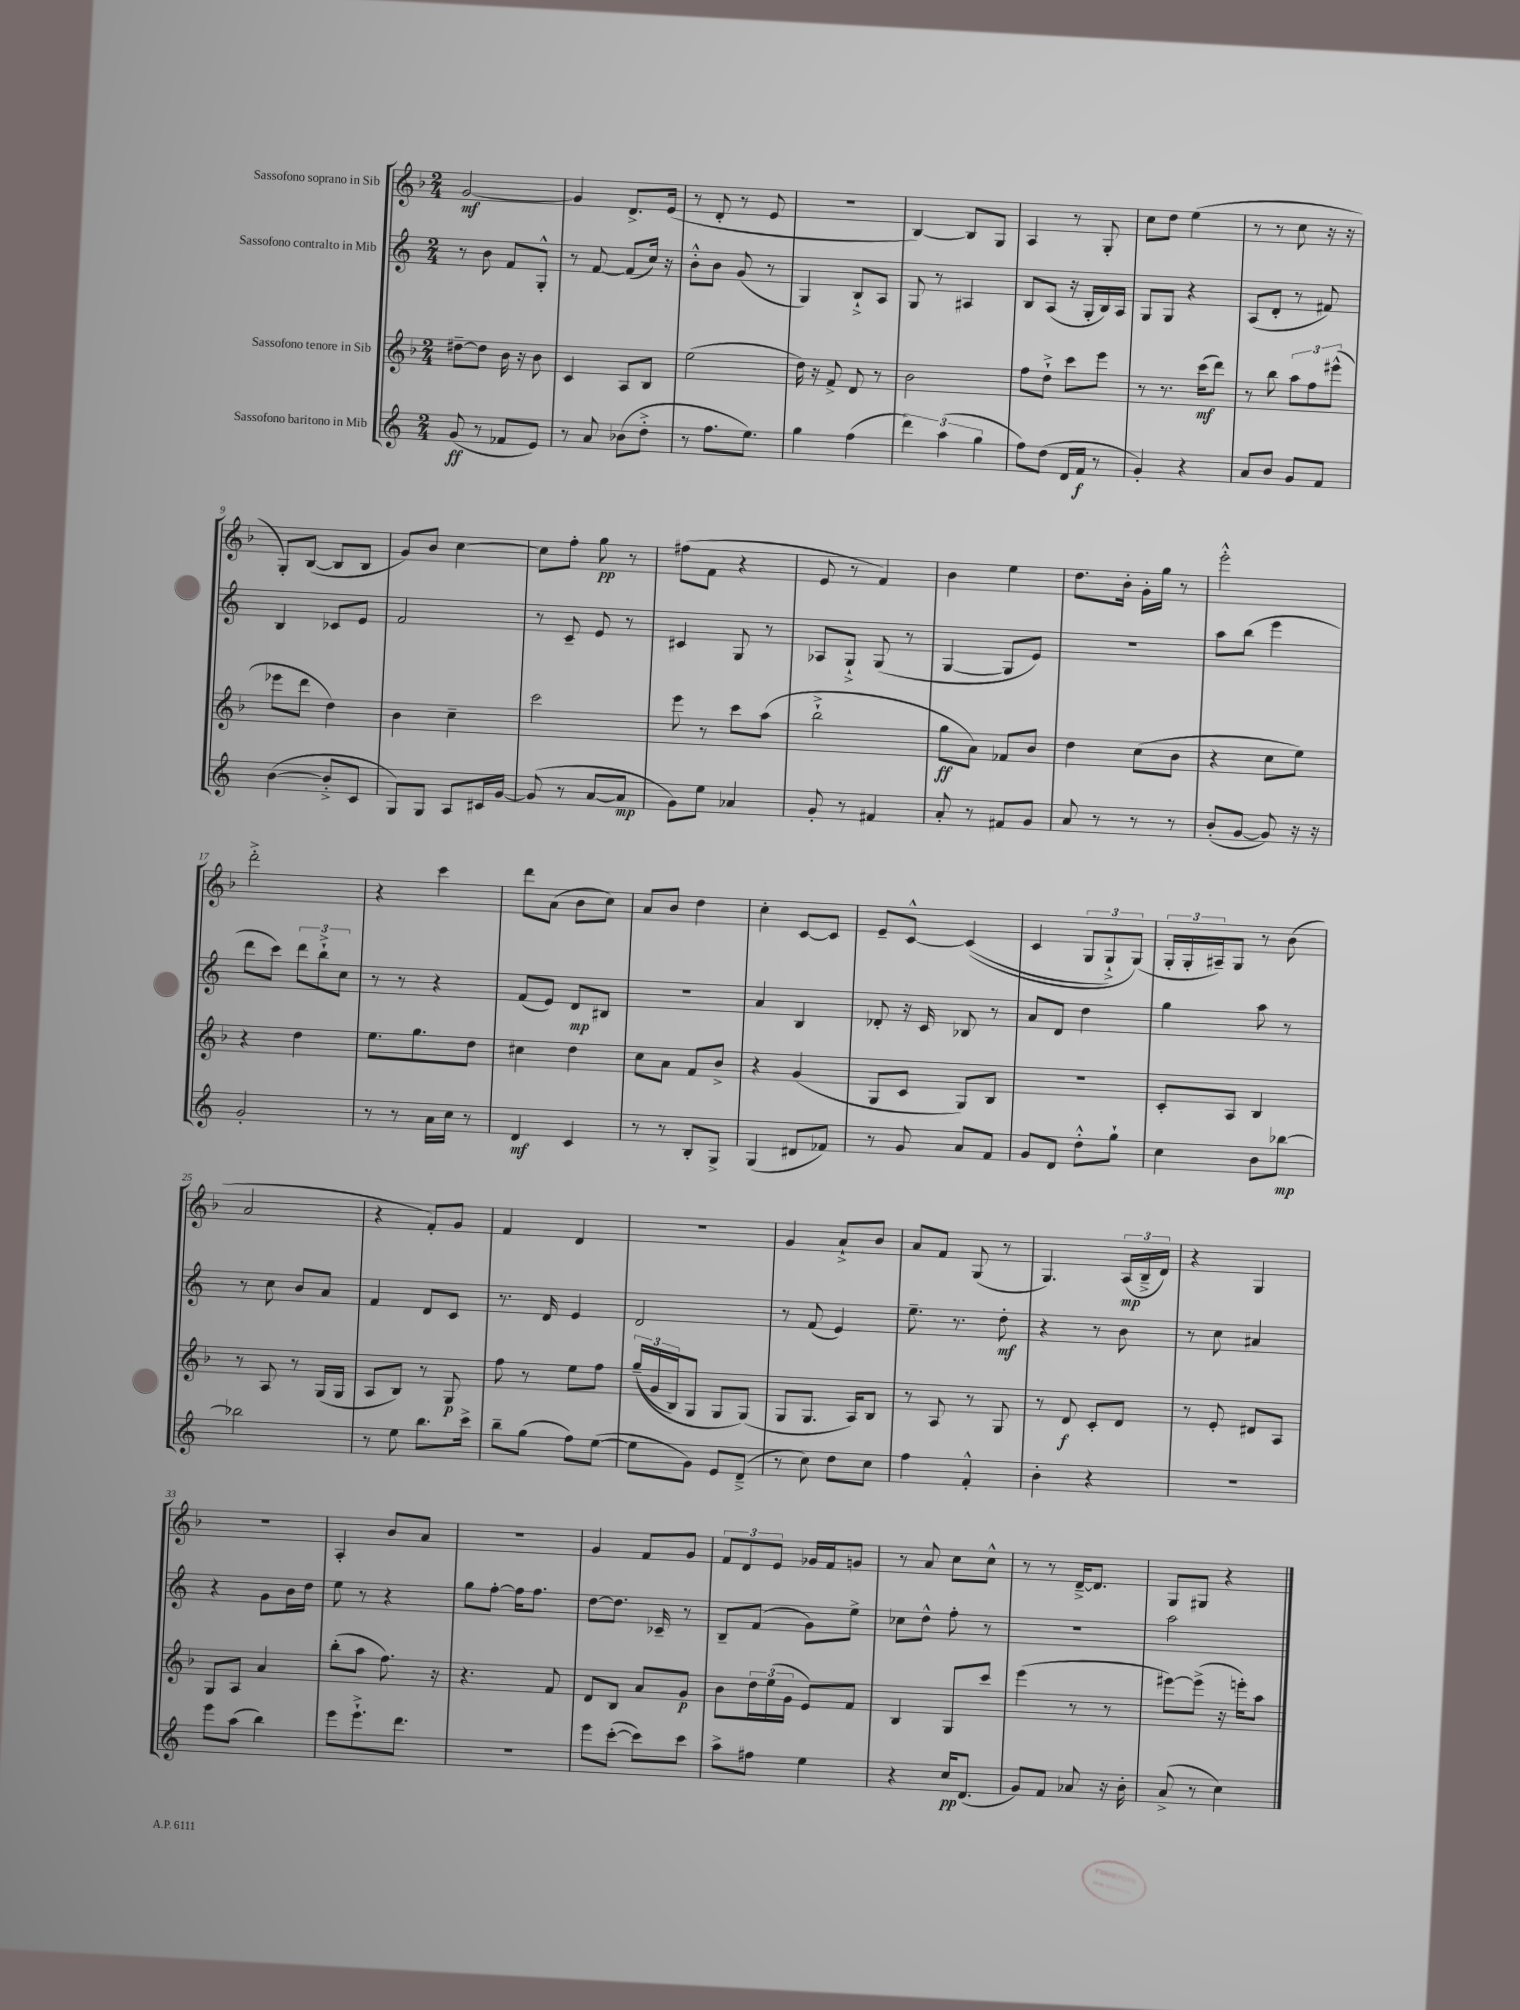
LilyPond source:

<<
\new StaffGroup <<
\new Staff = "s0" \with { instrumentName = "Sassofono soprano in Sib" } {
    \clef treble \key f \major \numericTimeSignature \time 2/4
    g'2~\mf |
    g'4 d'8.-> e'16( |
    r8 d'8-. r8 e'8 |
    r2 |
    bes4~) bes8 g8 |
    a4 r8 g8-. |
    c''8 d''8 e''4( |
    r8 r8 c''8 r16 r16 |
    g8-.) bes8~( bes8 bes8 |
    g'8) bes'8 c''4~ |
    c''8 f''8-. g''8\pp r8 |
    fis''8( f'8 r4 |
    e'8 r8 f'4) |
    bes'4 e''4 |
    d''8. bes'16-. g'16-. g''16 r8 |
    e'''2-.-^ |
    d'''2-.-> |
    r4 c'''4 |
    d'''8 a'8( bes'8 c''8) |
    a'8 bes'8 d''4 |
    c''4-. c'8~ c'8 |
    e'8-- c'8~-^ c'4(\( |
    c'4 \tuplet 3/2 { g8 g8-!->) g8(\) } |
    \tuplet 3/2 { g16-. g16-. ais16--) } g8 r8 bes'8( |
    a'2 |
    r4 f'8-.) g'8 |
    f'4 d'4 |
    R2 |
    g'4 a'8-!-> bes'8 |
    a'8 f'8 g8( r8 |
    g4.) \tuplet 3/2 { a16\mp( bes16---> d'16) } |
    r4 g4 |
    r2 |
    a4-. bes'8 a'8 |
    r2 |
    g'4 f'8 g'8 |
    \tuplet 3/2 { f'8 d'8 e'8 } ges'16 f'16 g'8 |
    r8 a'8 c''8 c''8-^ |
    r8 r8 d'16~---> d'8. |
    g8 gis8 r4 \bar "|." |
}
\new Staff = "s1" \with { instrumentName = "Sassofono contralto in Mib" } {
    \clef treble \key c \major \numericTimeSignature \time 2/4
    r8 b'8 f'8 g8-.-^ |
    r8 f'8~ f'8( c''16) r16 |
    b'8-.-^ b'8 g'8( r8 |
    g4) b8-!-> a8 |
    g8 r8 ais4 |
    b8 a8( r16 g16-. b16) a16 |
    g8 g8 r4 |
    a8( d'8-. r8 fis'8) |
    b4 ces'8 e'8 |
    f'2 |
    r8 c'8-- e'8 r8 |
    cis'4 g8 r8 |
    aes8 g8-!-> g8( r8 |
    g4~ g8 e'8) |
    R2 |
    a''8 b''8( e'''4 |
    d'''8 c'''8) \tuplet 3/2 { d'''8 b''8-!-> c''8 } |
    r8 r8 r4 |
    f'8( e'8) d'8\mp bis8 |
    r2 |
    a'4 b4 |
    des'8-. r16 c'16 bes8 r8 |
    a'8 d'8 d''4 |
    g''4 a''8 r8 |
    r8 c''8 b'8 a'8 |
    f'4 d'8 c'8 |
    r8. d'16 e'4 |
    d'2 |
    r8 f'8( e'4) |
    e''8.-- r8. d''8-.\mf |
    r4 r8 b'8 |
    r8 c''8 ais'4 |
    r4 g'8 b'16 d''16 |
    e''8 r8 r4 |
    g''8 f''8~-. f''16 f''8. |
    d''8~ d''8. ces'16-- r8 |
    b8-- f'8( g'8) e''8-> |
    ces''8 d''8-^ f''8-. r8 |
    r2 |
    a''2 \bar "|." |
}
\new Staff = "s2" \with { instrumentName = "Sassofono tenore in Sib" } {
    \clef treble \key f \major \numericTimeSignature \time 2/4
    dis''8~-- dis''8 bes'16 r16 bes'8 |
    c'4 a8 bes8 |
    e''2( |
    d''16) r16 f'8-> d'8 r8 |
    bes'2 |
    f''8 d''8-!-> c'''8 e'''8 |
    r8 r8. c'''16\mf( d'''8) |
    r8 bes''8 \tuplet 3/2 { a''8 f''8 eis'''8-^( } |
    ees'''8 d'''8 d''4) |
    bes'4 c''4-- |
    c'''2 |
    e'''8 r8 c'''8 a''8( |
    bes''2-!-> |
    g''8\ff a'8) fes'8 bes'8 |
    d''4 c''8( bes'8 |
    r4 c''8 e''8) |
    r4 d''4 |
    e''8. g''8. d''8 |
    cis''4 d''4 |
    c''8 a'8 f'8 bes'8-> |
    r4 g'4( |
    g8 c'8 g8) bes8 |
    R2 |
    c'8-. a8 bes4 |
    r8 a8 r8 g16( g16 |
    a8 bes8) r8 g8\p |
    f''8 r8 e''8 f''8 |
    \tuplet 3/2 { g''16--(\( g'16 bes16) } g8 g8 g8(\) |
    g8 g8. a16) bes8 |
    r8 a8 r8 g8 |
    r8 d'8\f c'8-. d'8 |
    r8 e'8-. dis'8 a8 |
    g8 a8 a'4 |
    bes''8-.( a''8 f''8.) r16 |
    r4. f'8 |
    d'8 bes8 a'8 g'8\p |
    bes'8 \tuplet 3/2 { d''16 e''16( g'16 } e'8) f'8 |
    bes4 g8 c'''8 |
    e'''4( r8 r8 |
    eis'''8~) eis'''8->( r16 e'''16-.) a''8 \bar "|." |
}
\new Staff = "s3" \with { instrumentName = "Sassofono baritono in Mib" } {
    \clef treble \key c \major \numericTimeSignature \time 2/4
    g'8\ff( r8 fes'8 e'8) |
    r8 a'8 bes'8( d''8-.-> |
    r8 f''8. e''8.) |
    g''4 f''4( |
    \tuplet 3/2 { d'''4) a''4( g''4 } |
    f''8) d''8( d'16 f'16\f r8 |
    g'4-.) r4 |
    a'8 b'8 g'8 f'8 |
    b'4~( b'8-.-> c'8 |
    g8) g8 a8 cis'16 g'16~ |
    g'8( r8 a'8~ a'8\mp |
    g'8) e''8 aes'4 |
    g'8-. r8 fis'4 |
    a'8-. r8 fis'8 g'8 |
    a'8 r8 r8 r8 |
    b'8-.( g'8~ g'8) r16 r16 |
    g'2-. |
    r8 r8 a'16 c''16 r8 |
    d'4\mf c'4 |
    r8 r8 b8-. g8-> |
    g4( dis'8 fes'8) |
    r8 g'8 a'8 f'8 |
    g'8 d'8 d''8-.-^ g''8-! |
    c''4 b'8 bes''8~\mp |
    bes''2 |
    r8 e''8 b''8. c'''16-> |
    b''8-- g''8( f''8) e''8~( |
    e''8 g'8) e'8 d'8--->( |
    r8 c''8) d''8 c''8 |
    f''4 f'4-.-^ |
    b'4-. r4 |
    R2 |
    e'''8 a''8( b''4) |
    e'''8 e'''8.-!-> d'''8. |
    r2 |
    e'''8 c'''8~-.( c'''8) c'''8 |
    a''8-> fis''8 e''4 |
    r4 c''16\pp d'8.( |
    g'8) f'8 aes'8 r16 b'16-. |
    a'8->( r8 c''4) \bar "|." |
}
>>
>>
